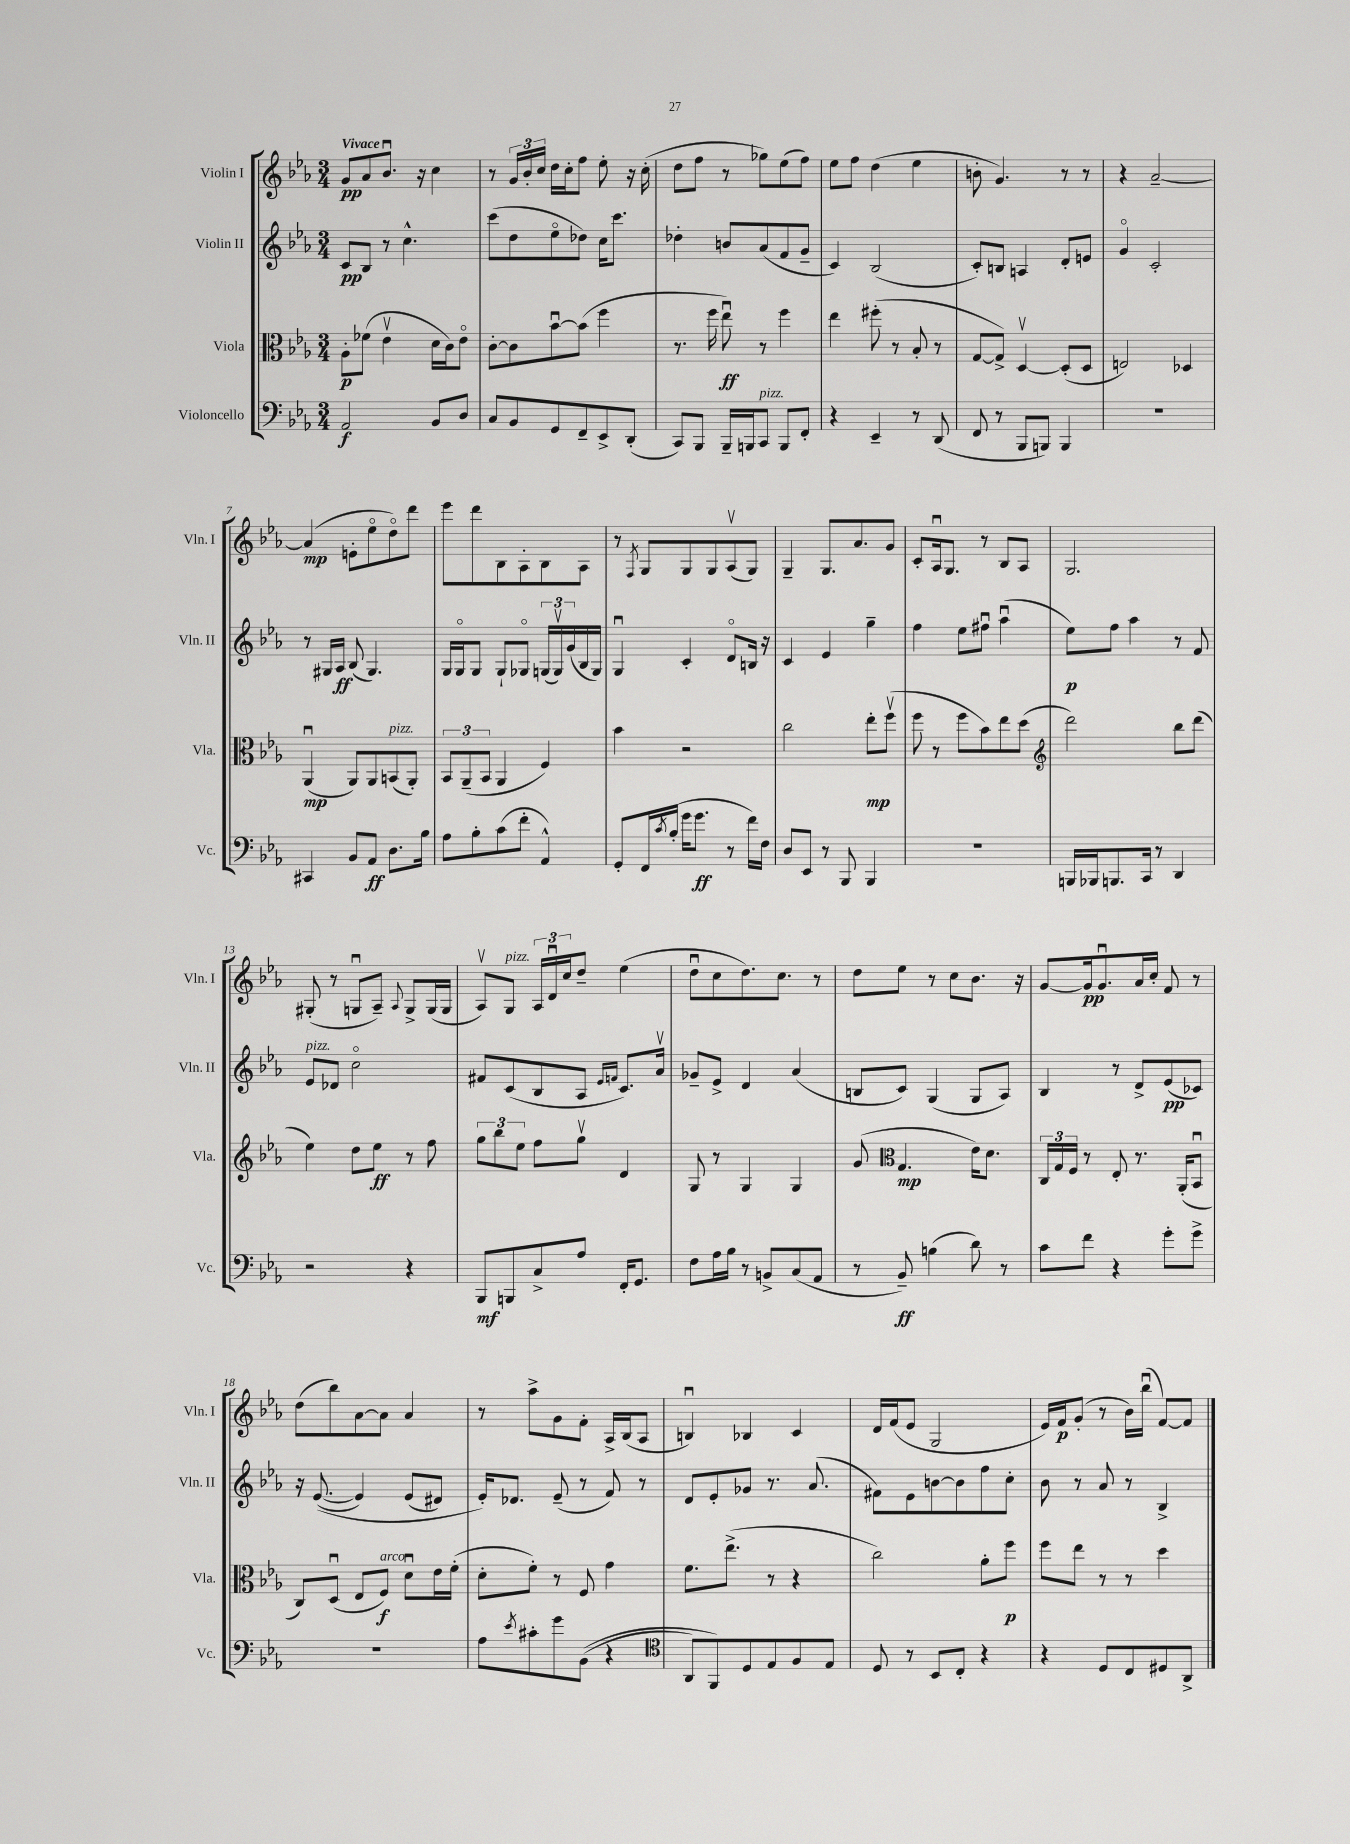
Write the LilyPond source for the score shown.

<<
\new StaffGroup <<
\new Staff = "s0" \with { instrumentName = "Violin I" shortInstrumentName = "Vln. I" } {
    \clef treble \key ees \major \numericTimeSignature \time 3/4 \tempo "Vivace"
    g'8\pp aes'8 bes'8.\downbow r16 c''4 |
    r8 \tuplet 3/2 { g'16 bes'16-. c''16 } d''16 c''16-. f''8 ees''8-. r16 c''16-.( |
    d''8 f''8 r8 ges''8) ees''8( f''8) |
    ees''8 f''8 d''4( ees''4 |
    b'8-. g'4.) r8 r8 |
    r4 aes'2~-- |
    aes'4\mp( e'8-. ees''8\flageolet d''8\flageolet) d'''8 |
    ees'''8 d'''8 bes8 aes8-. bes8 aes8 |
    r8 \acciaccatura { f8 } g8 g8 g8 aes8\upbow( g8) |
    g4-- g8. aes'8. g'8 |
    c'8-. aes16\downbow g8. r8 bes8 aes8 |
    g2. |
    gis8-.( r8 g8\downbow aes8--) \appoggiatura { aes8 } g8-> g16( g16 |
    aes8\upbow) g8^\markup { \italic "pizz." } \tuplet 3/2 { aes16 d'16\downbow c''16 } d''8-- ees''4( |
    d''8\downbow c''8 d''8.) c''8. r8 |
    d''8 ees''8 r8 c''8 bes'8. r16 |
    g'8~ g'16\pp g'8.\downbow aes'16 c''16-. f'8 r8 |
    d''8( bes''8) aes'8~ aes'8 aes'4 |
    r8 aes''8-> g'8 f'8-. aes16-> bes16( aes8 |
    b4\downbow) bes4 c'4 |
    d'16 f'16( ees'8 g2 |
    ees'16) f'16\p g'8-.( r8 bes'16) bes''16\downbow( f'8~) f'8 \bar "|." |
}
\new Staff = "s1" \with { instrumentName = "Violin II" shortInstrumentName = "Vln. II" } {
    \clef treble \key ees \major \numericTimeSignature \time 3/4
    c'8\pp bes8 r8 c''4.-^ |
    c'''8( d''8 ees''8\flageolet des''8) c''16 c'''8. |
    des''4-. b'8 aes'8( f'8 g'8-- |
    c'4) bes2( |
    c'8-.) b8 a4 d'8-. e'8 |
    g'4\flageolet c'2-. |
    r8 gis16 aes16\ff bes8( gis4.) |
    g16 g16\flageolet g8 g8-! ges8\flageolet \tuplet 3/2 { g16( g16\upbow) g'16( } bes16 g16) |
    g4\downbow c'4-. d'8\flageolet b16 r16 |
    c'4 ees'4 g''4-- |
    f''4 ees''8 fis''8\downbow aes''4\downbow( |
    ees''8\p) f''8 aes''4 r8 f'8 |
    ees'8^\markup { \italic "pizz." } des'8 c''2\flageolet |
    fis'8 c'8( bes8 aes8 \grace { ees'16 f'16 } c'8.) aes'16\upbow |
    ges'8-- ees'8-> d'4 aes'4( |
    b8 c'8) g4( g8 aes8) |
    bes4 r8 d'8-> ees'8\pp( ces'8) |
    r16 ees'8.~(\( ees'4) ees'8( dis'8) |
    ees'16-.\) des'8. ees'8--( r8 f'8) r8 |
    d'8 ees'8-. ges'8 r8. aes'8.( |
    fis'8) ees'8 b'8~ b'8 f''8 c''8-. |
    bes'8 r8 aes'8 r8 bes4-> \bar "|." |
}
\new Staff = "s2" \with { instrumentName = "Viola" shortInstrumentName = "Vla." } {
    \clef alto \key ees \major \numericTimeSignature \time 3/4
    aes8-.\p fes'8( ees'4\upbow d'16 c'16) ees'8\flageolet |
    c'8~-. c'8 bes'8~\downbow bes'8( f''4 |
    r8. f''16 ees''8\downbow\ff) r8 f''4 |
    ees''4 fis''8-.( r8 bes8-. r8 |
    g8~ g8->) d4~\upbow d8-.( d8 |
    e2) des4 |
    aes,4\downbow\mp( aes,8) aes,8 b,8^\markup { \italic "pizz." }( aes,8-.) |
    \tuplet 3/2 { bes,8 aes,8--( bes,8 } aes,4 f4) |
    bes'4 r2 |
    c''2 ees''8-.\mp f''8\upbow( |
    f''8 r8 f''8 bes'8) ees''8 d''8( |
    \clef treble d'''2) bes''8 d'''8( |
    ees''4) d''8 ees''8\ff r8 f''8 |
    \tuplet 3/2 { g''8 bes''8 ees''8 } f''8 g''8\upbow d'4 |
    g8 r8 g4 g4 |
    g'8( \clef alto g4.\mp ees'16) d'8. |
    \tuplet 3/2 { c16 g16 f16 } r8 ees8-. r8. aes,16-.( bes,8\downbow |
    c8) d8\downbow( ees8 f8\f^\markup { \italic "arco" }) d'8\downbow ees'16 f'16-.( |
    d'8-. f'8-.) r8 f8 g'4 |
    f'8. ees''8.->( r8 r4 |
    c''2) aes'8-. f''8\p |
    f''8 ees''8 r8 r8 d''4 \bar "|." |
}
\new Staff = "s3" \with { instrumentName = "Violoncello" shortInstrumentName = "Vc." } {
    \clef bass \key ees \major \numericTimeSignature \time 3/4
    aes,2\f bes,8 d8 |
    c8 bes,8 g,8 f,8-- ees,8-> d,8-.( |
    c,8) bes,,8 bes,,16-- b,,16 c,8^\markup { \italic "pizz." } b,,8 f,8-. |
    r4 ees,4-- r8 d,8( |
    f,8 r8 bes,,8 b,,8) b,,4 |
    R2. |
    cis,4 bes,8 aes,8\ff d8. bes16 |
    aes8 bes8-. c'8( f'8-. aes,4-^) |
    g,8-. f,16 \acciaccatura { c'8 } bes16-.( g'16 g'8.\ff r8 f'16) f16 |
    d8 ees,8 r8 bes,,8 bes,,4 |
    R2. |
    b,,16 bes,,16 b,,8. c,16 r8 d,4 |
    r2 r4 |
    bes,,8\mf b,,8 c8-> aes8 f,16-. g,8. |
    f8 aes16 bes16 r8 b,8-> c8( aes,8 |
    r8 bes,8--\ff) b4( d'8) r8 |
    c'8 f'8 r4 g'8-. g'8-> |
    R2. |
    aes8 \acciaccatura { ees'8 } cis'8-. g'8 bes,8(\( r4 |
    \clef tenor aes,8) f,8\) d8 ees8 f8 ees8 |
    d8 r8 bes,8 c8-. r4 |
    r4 d8 c8 dis8 aes,8-> \bar "|." |
}
>>
>>
